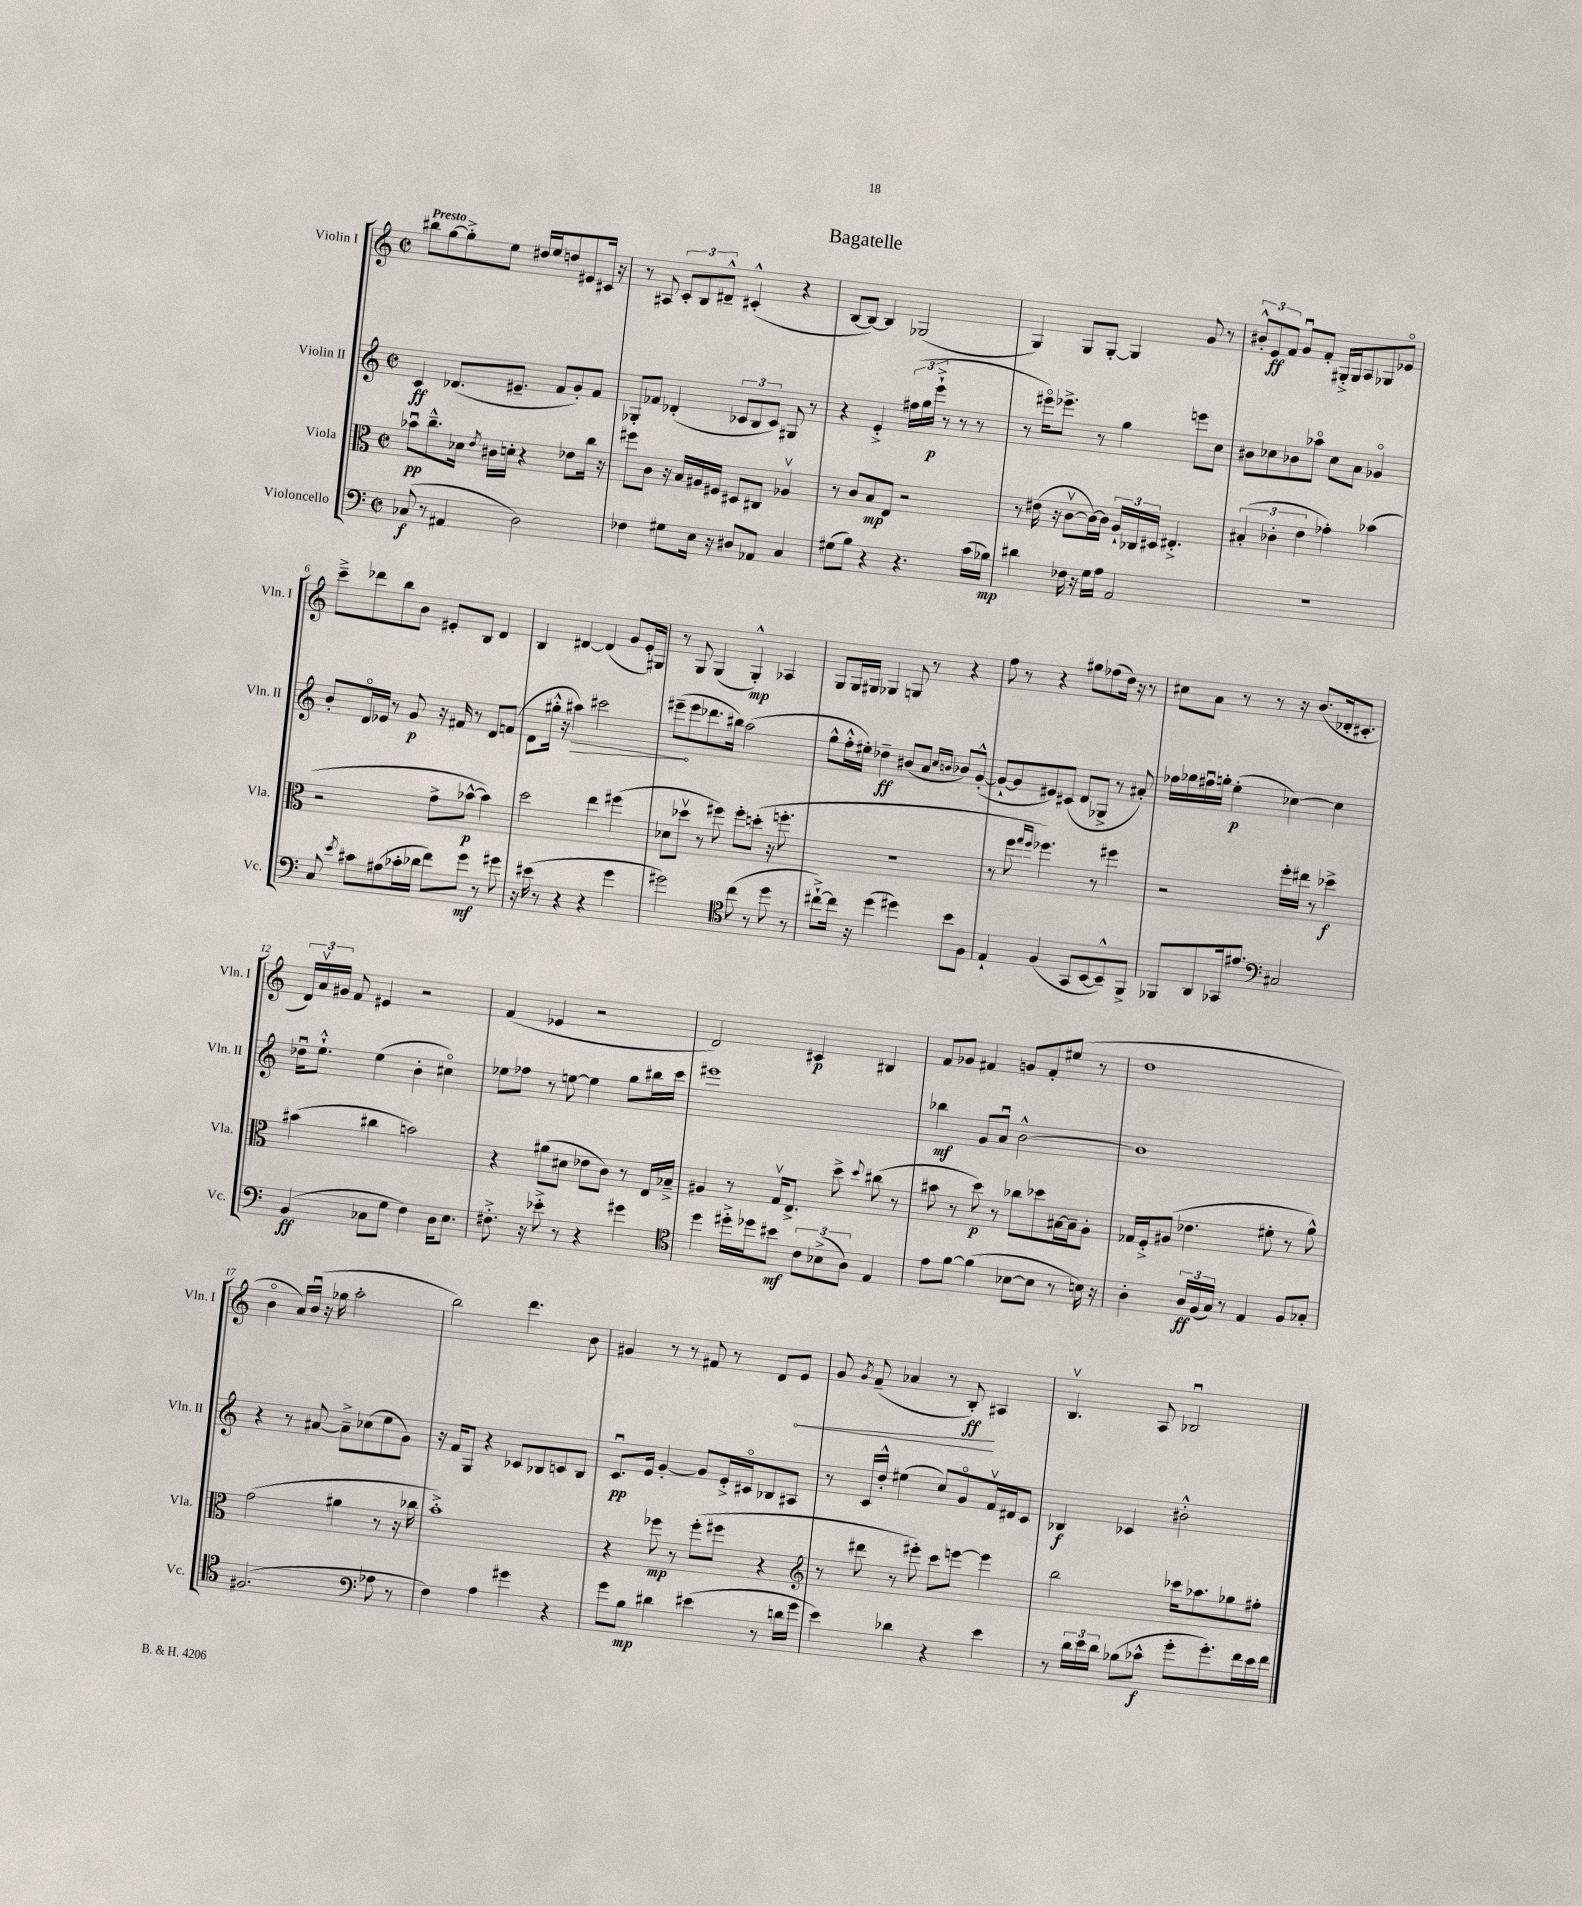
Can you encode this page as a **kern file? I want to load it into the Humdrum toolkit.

**kern	**dynam	**kern	**dynam	**kern	**dynam	**kern	**dynam
*part4	*part4	*part3	*part3	*part2	*part2	*part1	*part1
*staff4	*staff4	*staff3	*staff3	*staff2	*staff2	*staff1	*staff1
*I"Violoncello	*	*I"Viola	*	*I"Violin II	*	*I"Violin I	*
*I'Vc.	*	*I'Vla.	*	*I'Vln. II	*	*I'Vln. I	*
*clefF4	*	*clefC3	*	*clefG2	*	*clefG2	*
*k[]	*	*k[]	*	*k[]	*	*k[]	*
*M2/2	*	*M2/2	*	*M2/2	*	*M2/2	*
*met(c|)	*	*met(c|)	*	*met(c|)	*	*met(c|)	*
=1	=1	=1	=1	=1	=1	=1	=1
!	!	!	!	!	!	!LO:TX:a:B:t=Presto	!
(8C-X/	f	8b-Xu\L	pp	4c/	ff	8bb#X\L	.
8r	.	8.cc~^^\	.	.	.	[8gg\	.
4AA#X/	.	.	.	(8.d-X/L	.	8gg'^\]	.
.	.	16d-X\Jk	.	.	.	.	.
.	.	8qe/	.	.	.	.	.
.	.	16c#X\LL	.	.	.	8ee\J	.
.	.	16dn'\JJ	.	8.e#X~/J	.	.	.
2D\)	.	4r	.	.	.	16dd#X/LL	.
.	.	.	.	.	.	16ee/J	.
.	.	.	.	8f/L	.	8ddn/	.
.	.	8e-X\L	.	8g'/)	.	8e#X/	.
.	.	16cc\Jk	.	8f/J	.	16c#X/Jk	.
.	.	16r	.	.	.	16r	.
=2	=2	=2	=2	=2	=2	=2	=2
4F-X\	.	8ff#X\L	.	8G-X'/L	.	8r	.
.	.	8c\J	.	8f-X/J	.	8A#X/	.
8G#X\L	.	16r	.	(4d-X'/	.	12c'/L	.
.	.	16B/LL	.	.	.	.	.
.	.	.	.	.	.	12B/	.
16E\Jk	.	16A#X/	.	.	.	.	.
.	.	.	.	.	.	12d#X~^^/J	.
16r	.	16F#X/JJ	.	.	.	.	.
8D#X/L	.	8D#X/L	.	12c-X/L	.	(4c#X'^^/	.
.	.	.	.	12B/	.	.	.
8AA-X/J	.	8C#X/J	.	.	.	.	.
.	.	.	.	12c-/J)	.	.	.
4C/	.	4A-Xv/	.	8G#X/	.	4r	.
.	.	.	.	8r	.	.	.
=3	=3	=3	=3	=3	=3	=3	=3
(8G#X\L	.	8r	.	4r	.	[8B/L	.
8B\J)	.	8c/L	.	.	.	8B/J_)	.
4r	.	8B/	mp	4e'^/	.	4B/]	.
.	.	8E/J	.	.	.	.	.
4.r	.	2r	.	(24ff#X\LL	.	(2G-X/	.
.	.	.	.	24gg\	.	.	.
.	.	.	.	24eee`^\JJ	p	.	.
.	.	.	.	8r	.	.	.
.	.	.	.	8r	.	.	.
(16c\LL	.	.	.	8r	.	.	.
16B-X\JJ)	mp	.	.	.	.	.	.
=4	=4	=4	=4	=4	=4	=4	=4
4d#X\	.	8r	.	8r	.	4G/)	.
.	.	(16e#X\	.	16eee#X\KL)	.	.	.
.	.	16r	.	8.eee-X^\J	.	.	.
16F-X\	.	[8cv\L	.	.	.	8G/L	.
16r	.	.	.	.	.	.	.
16G\LL	.	16c\L_)	.	8r	.	[8G'/J	.
16A\JJ	.	16c\JJ]	.	.	.	.	.
2AA/	.	24A`/LL	.	4gg\	.	4G/]	.
.	.	24C-X/	.	.	.	.	.
.	.	24D#X/JJ	.	.	.	.	.
.	.	4.E#X'^/	.	.	.	.	.
.	.	.	.	8eeen\L	.	8g/	.
.	.	.	.	8cc\J	.	8r	.
=5	=5	=5	=5	=5	=5	=5	=5
1r	.	(6B#X'/	.	8b#X\L	.	12b#X'^^/L	.
.	.	.	.	.	.	12e/	ff
.	.	.	.	8cc-X\	.	.	.
.	.	6c-X'\	.	.	.	12f/J	.
.	.	.	.	8b-X\	.	8gu/L	.
.	.	6e\	.	.	.	.	.
.	.	.	.	8aa-X\J	.	8f'/J	.
.	.	4g-X'\)	.	8cc-\L	.	16G#X'^/LL	.
.	.	.	.	.	.	16G#/J	.
.	.	.	.	8a\J	.	8A/	.
.	.	(4b-X\	.	4g-X/	.	8G-X/	.
.	.	.	.	.	.	8e-X/J	.
!!LO:LB:g=z
=6	=6	=6	=6	=6	=6	=6	=6
8C/	.	2r	.	8b'/L	.	8ccc~^\L	.
8qe/	.	.	.	.	.	.	.
8c#X\L	.	.	.	16d/L	.	8ddd-X\	.
.	.	.	.	16e-X/JJ	.	.	.
(8A#X\	.	.	.	8r	.	8bb\	.
16c-X'\L	.	.	.	8g/	p	8b\J	.
16d-X\JJ	.	.	.	.	.	.	.
8f\L)	.	8g^\L	.	16r	.	8e#X'/L	.
.	.	.	.	16f#X/	.	.	.
8g\J	mf	[8b-X^^\J	p	8r	.	8B/J	.
8r	.	4b-\])	.	8d/L	.	4d/	.
8g#X\	.	.	.	(8fn/J	.	.	.
=7	=7	=7	=7	=7	=7	=7	=7
16r	.	2dd\	.	8d\L	.	4B/	.
(16e#X\	.	.	.	.	.	.	.
8r	.	.	.	16gg#X'^^\Jk	.	.	.
.	.	.	.	16r	.	.	.
!	!	!	!	!	!LO:HP:b	!	!
4r	.	.	.	4aa#X\)	>	[4d#X/	.
4r	.	4ee\	.	2ccc#X\	.	(4d#/]	.
4g\	.	(4ff#X\	.	.	.	8g/L	.
.	.	.	.	.	.	16e'/L)	.
.	.	.	.	.	.	16G#X/JJ	.
=8	=8	=8	=8	=8	=8	=8	=8
2g#X\)	.	8d-X\L	.	(8eee#X~\L	.	8r	.
.	.	8dd-Xv\J	.	8eee#\	]	8G/	.
.	.	8r	.	8.ddd-X\	.	(4G/	.
.	.	8ff#X\)	.	.	.	.	.
.	.	.	.	16bb#X\Jk)	.	.	.
*clefC4	*	*	*	*	*	*	*
(8cc\	.	8ff#'\L	.	(2aa\	.	4G'^^/)	mp
8r	.	(8ddn'\J	.	.	.	.	.
8dd\	.	16r	.	.	.	4A-X/	.
.	.	8.ffn'\	.	.	.	.	.
8r	.	.	.	.	.	.	.
=9	=9	=9	=9	=9	=9	=9	=9
[8cc#X`^\L)	.	1r	.	8gg^^\L	.	8G/L	.
16cc#\Jk]	.	.	.	16ff'^^\L	.	16G/L	.
16r	.	.	.	16ee#X'\JJ)	.	16G#X/JJ	.
(4dd\	.	.	.	4dd-X~\	ff	4G-X/	.
4dd#X\)	.	.	.	(8b#X/L	.	8Gn/	.
.	.	.	.	8a/J	.	8r	.
.	.	.	.	16qqcc/LL	.	.	.
.	.	.	.	16qqbn/JJ	.	.	.
8b\L	.	.	.	8b-X/L)	.	4r	.
8F\J	.	.	.	([8g'^^/J	.	.	.
=10	=10	=10	=10	=10	=10	=10	=10
4E`/	.	8r	.	8g`/L_	.	8ff\	.
.	.	8ff\	.	8g/]	.	8r	.
.	.	16qqgg/LL	.	.	.	.	.
.	.	16qqff/JJ	.	.	.	.	.
(4F/	.	4.ff-X\)	.	8e#X/)	.	4r	.
.	.	.	.	(8c#X/J	.	.	.
8GG/L	.	.	.	8d/L	.	8gg#X\L	.
[8BB/	.	8r	.	8G-X^/J	.	(8ff-X\	.
8BB~^^/])	.	4ff#X\	.	8r	.	16dd\Jk)	.
.	.	.	.	.	.	16r	.
8FF^/J	.	.	.	8a#X'/)	.	8r	.
=11	=11	=11	=11	=11	=11	=11	=11
8FF-X/L	.	2r	.	16ff-X\LL	.	8cc#X\L	.
.	.	.	.	16gg-X\	.	.	.
8AA/	.	.	.	16ff#Xu\	.	8a\J	.
.	.	.	.	16ggn'\JJ	.	.	.
16GG-X/k	.	.	.	(4ee'\	p	8r	.
8.e#X/J	.	.	.	.	.	.	.
.	.	.	.	.	.	8r	.
*clefF4	*	*	*	*	*	*	*
2C#X/	.	16ff'\LL	.	[4cc-X\)	.	16r	.
.	.	16ee#X\JJ	.	.	.	(8.b/L	.
.	.	8r	.	.	.	.	.
.	.	4dd-X^\	f	4cc-\]	.	16d-X'/k	.
.	.	.	.	.	.	8.c#X'/J	.
!!LO:LB:g=z
=12	=12	=12	=12	=12	=12	=12	=12
(4BB/	ff	(4b#X\	.	16dd-Xu\KL	.	24d/LL)	.
.	.	.	.	.	.	24av/	.
.	.	.	.	8.ee`^^\J	.	.	.
.	.	.	.	.	.	24g#X/JJ	.
.	.	.	.	.	.	8f/	.
8C-X\L	.	4cc#X\	.	(4ee\	.	4e#X/	.
8G\J	.	.	.	.	.	.	.
4F\)	.	2bn\)	.	4b'\	.	2r	.
16D\KL	.	.	.	4cc#X\)	.	.	.
8.E\J	.	.	.	.	.	.	.
=13	=13	=13	=13	=13	=13	=13	=13
8.F#X'^\	.	4r	.	8ee-X\L	.	(4f/	.
.	.	.	.	8ff-X\J	.	.	.
16r	.	.	.	.	.	.	.
8e-X'^\	.	(8a#X\L	.	8r	.	4e-X/	.
8r	.	8d#X\J	.	[8een\	.	.	.
4r	.	8e-X\L	.	4ee\]	.	2r	.
.	.	8c\J)	.	.	.	.	.
4g#X\	.	8r	.	8gg\L	.	.	.
.	.	16E/LL	.	16bb#X\L	.	.	.
.	.	16B-X~^/JJ	.	16ccc\JJ	.	.	.
=14	=14	=14	=14	=14	=14	=14	=14
*clefC4	*	*	*	*	*	*	*
4dd\	.	4A#X/	.	1eee#X	.	2d/)	.
16dd#X'^\LL	.	8r	.	.	.	.	.
16dd-X\J	.	.	.	.	.	.	.
8b#X\J	mf	16Gv/KL	.	.	.	.	.
.	.	8.E^/J	.	.	.	.	.
12c\L	.	.	.	.	.	4c#X/	p
(12B-X^\	.	.	.	.	.	.	.
.	.	8dd^\	.	.	.	.	.
12A\J)	.	.	.	.	.	.	.
.	.	8qqdd/	.	.	.	.	.
4E/	.	(8cc#X\	.	.	.	4B#X/	.
.	.	8r	.	.	.	.	.
=15	=15	=15	=15	=15	=15	=15	=15
8e\L	.	8b#X\	.	4bb-X\	mf	8f/L	.
[8f\J	.	8r	.	.	.	8g-X/J	.
(4f\]	.	8dd\)	p	8g/L	.	4f#X/	.
.	.	8r	.	8au/J	.	.	.
[8B-X\L	.	8cc-X\L	.	[2b^^\	.	8gn/L	.
8B-\J]	.	8dd-X\	.	.	.	8f#'/	.
8r	.	[16B#X\L	.	.	.	(8ee#X/J	.
.	.	16B#~\J]	.	.	.	.	.
16Bn\)	.	8A'\J	.	.	.	8r	.
16r	.	.	.	.	.	.	.
=16	=16	=16	=16	=16	=16	=16	=16
4A'\	.	16G-X/LL	.	1b]	.	1dd	.
.	.	16F'^/J	.	.	.	.	.
.	.	(8A#X/J	.	.	.	.	.
24A/LL	ff	4.e-X\	.	.	.	.	.
(24F/	.	.	.	.	.	.	.
24G/JJ)	.	.	.	.	.	.	.
8r	.	.	.	.	.	.	.
4E/	.	.	.	.	.	.	.
.	.	8f#X'\	.	.	.	.	.
8F/L	.	8r	.	.	.	.	.
8G-X'/J	.	8a^^\)	.	.	.	.	.
!!LO:LB:g=z
=17	=17	=17	=17	=17	=17	=17	=17
(2.F#X/	.	(2g\	.	4r	.	4b\	.
.	.	.	.	8r	.	16a/LL)	.
.	.	.	.	.	.	(16bu/JJ	.
.	.	.	.	[8a#X/	.	16r	.
.	.	.	.	.	.	16gg-X\	.
.	.	4a#X\	.	8a#~^\L]	.	2aa'\	.
.	.	.	.	(8cc-X\	.	.	.
*clefF4	*	*	*	*	*	*	*
8A-X\	.	8r	.	8ee\	.	.	.
8r	.	16r	.	8g\J)	.	.	.
.	.	16cc-X\	.	.	.	.	.
=18	=18	=18	=18	=18	=18	=18	=18
4F\)	.	1b'^)	.	16r	.	2bb\)	.
.	.	.	.	16f/KL	.	.	.
.	.	.	.	8G/J	.	.	.
4A\	.	.	.	4r	.	.	.
4g#X\	.	.	.	8c-X/L	.	4.ddd\	.
.	.	.	.	8B-X/	.	.	.
4r	.	.	.	8cn/	.	.	.
.	.	.	.	8B-/J	.	8b\	.
=19	=19	=19	=19	=19	=19	=19	=19
8g\L	.	4r	.	8.cu/L	pp	4g#X/	.
8B\J	mp	.	.	.	.	.	.
.	.	.	.	16e/Jk	.	.	.
4d#X\	.	8ff-X\	mp	[4g'/	.	8r	.
.	.	8r	.	.	.	8r	.
(4e#X\	.	(8ff-'\L	.	8g/L]	.	8f#X/	.
.	.	8ff#X\J	.	16e'^/L	.	8r	.
.	.	.	.	16c#X/J	.	.	.
8r	.	4r	.	8B-X/	.	8d/L	.
!	!	!	!	!	!	!	!LO:HP:b
16dn\LL	.	.	.	8A#X/J	.	8e/J	<
16g\JJ	.	.	.	.	.	.	.
=20	=20	=20	=20	=20	=20	=20	=20
*	*	*clefG2	*	*	*	*	*
4e\)	.	8r	.	8r	.	8g/	.
.	.	.	.	.	.	8qg/	.
.	.	8ddd#X\	.	16c/LL	.	(8f~/	.
.	.	.	.	16dd'^^/JJ	.	.	.
4d-X\	.	8r	.	(4ee#X\	.	4a-X/	.
.	.	8eee#X'\)	.	.	.	.	.
4r	.	8ccc\L	.	8cc/L)	.	8r	.
.	.	[8eeen\J	.	8g/	.	8B'/)	ff
4e\	.	4eee\]	.	16fv/L	.	4A#X/	[
.	.	.	.	16d#X/J	.	.	.
.	.	.	.	8c/J	.	.	.
=21	=21	=21	=21	=21	=21	=21	=21
8r	.	2bb\	.	4B-X/	f	4.Bv/	.
24d\LL	.	.	.	.	.	.	.
24e\	.	.	.	.	.	.	.
24d\JJ	.	.	.	.	.	.	.
(8B-X\L	.	.	.	4c-X/	.	.	.
8c-X^^\J	f	.	.	.	.	8A/	.
8g'\L	.	16ccc-X\KL	.	2b#X'^^\	.	2B-Xu/	.
.	.	8.aa-X\	.	.	.	.	.
8.g'\)	.	.	.	.	.	.	.
.	.	8gg-X\	.	.	.	.	.
16f\L	.	.	.	.	.	.	.
16e\	.	8ff#X'\J	.	.	.	.	.
16f\JJ	.	.	.	.	.	.	.
==	==	==	==	==	==	==	==
*-	*-	*-	*-	*-	*-	*-	*-
